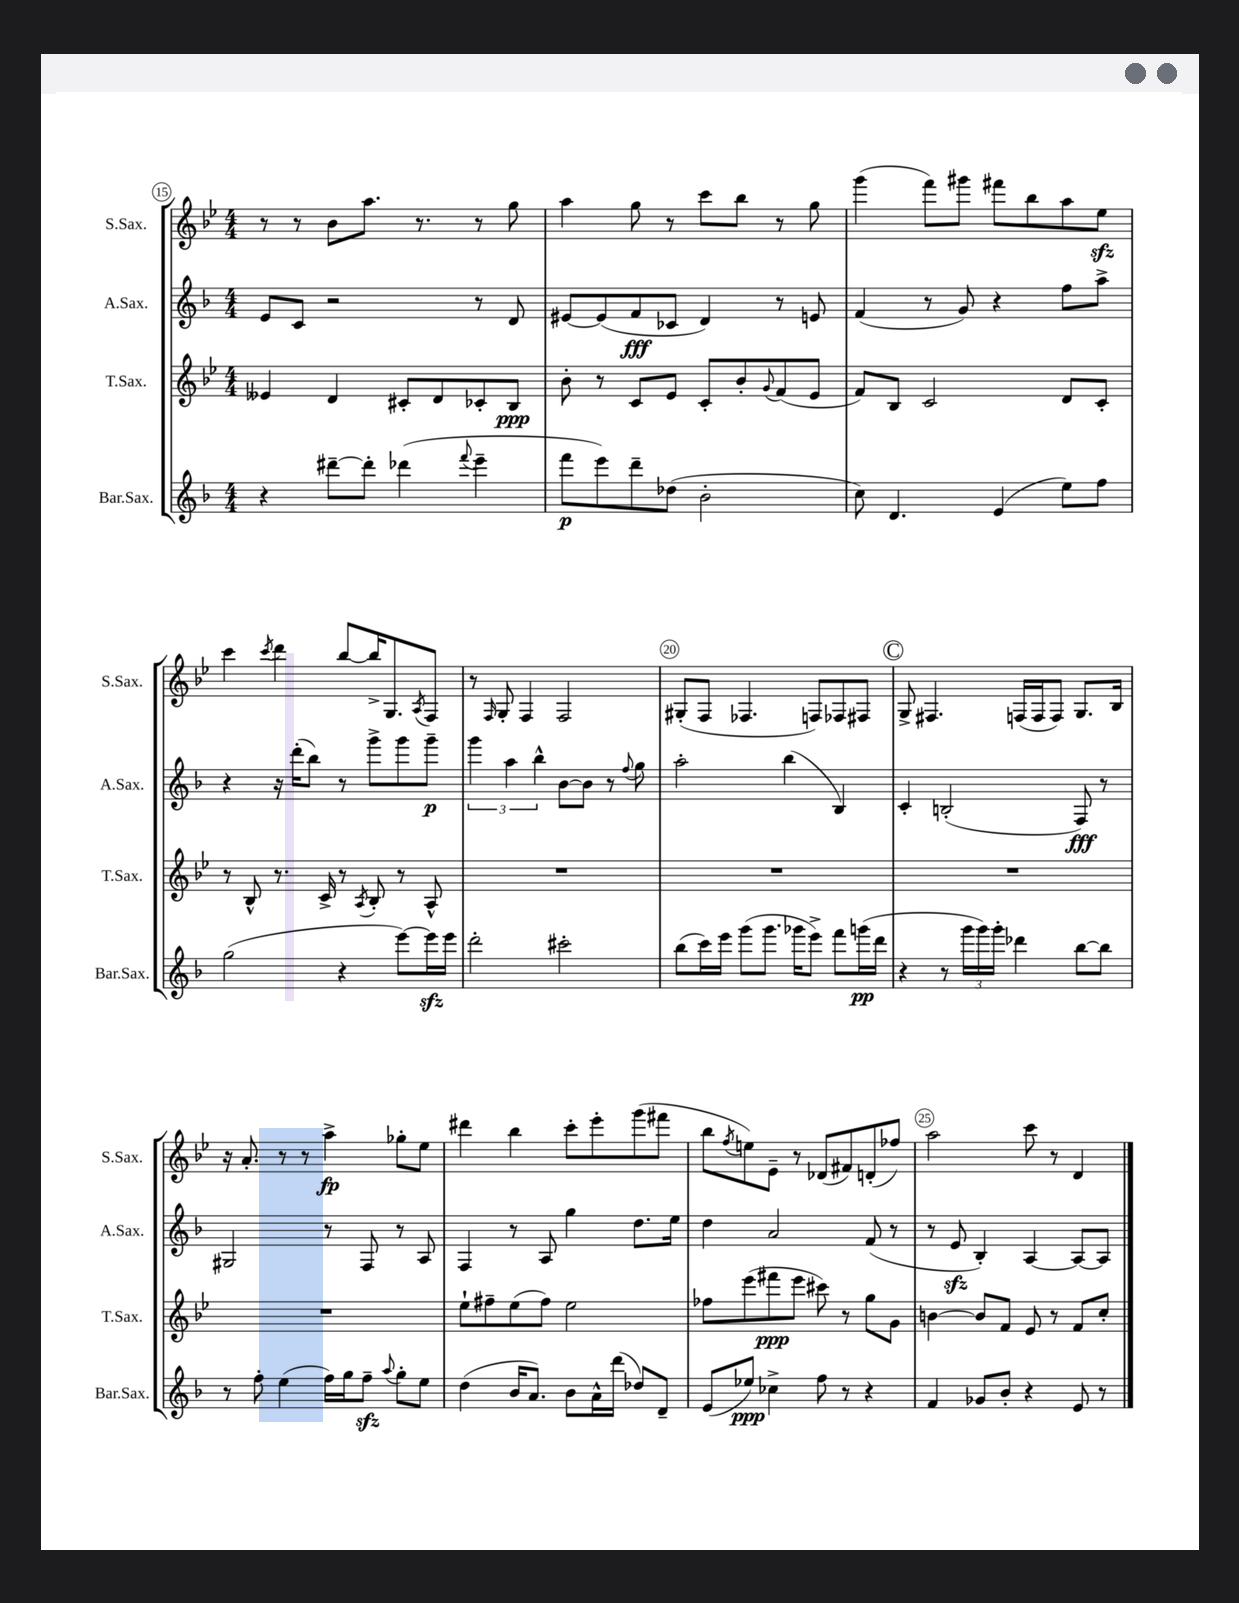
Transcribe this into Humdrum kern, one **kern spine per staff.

**kern	**kern	**kern	**kern
*staff4	*staff3	*staff2	*staff1
*clefG2	*clefG2	*clefG2	*clefG2
*k[b-]	*k[b-e-]	*k[b-]	*k[b-e-]
*M4/4	*M4/4	*M4/4	*M4/4
4r	4e--	8e	8r
.	.	8c	8r
[8ddd#~	4d	2r	8b-
8ddd#']	.	.	8.aa
(4ddd-	8c#'	.	.
.	.	.	8.r
.	8d	.	.
8qqfff	.	.	.
4eee~	8c-'	8r	8r
.	8B-	8d	8gg
=	=	=	=
8fff	8b-'	[8e#	4aa
8eee)	8r	(8e#]	.
8ddd~	8c	8f	8gg
(8dd-	8e-	8c-	8r
2b-'	8c'	4d)	8ccc
.	8b-'	.	8bb-
.	8qqg	.	.
.	(8f	8r	8r
.	8e-	8e	8gg
=	=	=	=
8cc)	8f)	(4f	(4ggg
4.d	8B-	.	.
.	2c	8r	8fff)
.	.	8g)	8ggg#
(4e	.	4r	8fff#
.	.	.	8bb-
8ee)	8d	8ff	8aa
8ff	8c'	8aa^	8ee-
=	=	=	=
(2gg	8r	4r	4ccc
.	8B-^^	.	.
.	.	.	8qccc
.	8.r	16r	4ddd
.	.	(16ddd'	.
.	.	8bb-)	.
.	16c^	.	.
4r	8r	8r	[8bb-
.	8qA	.	.
.	8B-'	8ggg^	16bb-^]
.	.	.	8.G
[8eee)	8r	8ggg	.
.	.	.	8qA
16eee]	8A^^	8ggg~	8F
16eee	.	.	.
=	=	=	=
2ddd'	1r	6ggg	8r
.	.	.	16qqF
.	.	.	8G'
.	.	6aa	.
.	.	.	4F
.	.	6bb-^^	.
2ccc#'	.	[8b-	2F
.	.	8b-]	.
.	.	8r	.
.	.	8qqff	.
.	.	8gg	.
=	=	=	=
(8bb-	1r	2aa'	(8G#'
16ccc)	.	.	8F
16eee	.	.	.
(8ggg	.	.	4.F-
8.ggg	.	.	.
.	.	(4bb-	.
16ggg-	.	.	.
8eee^)	.	.	8F)
8fff	.	4B-)	8F-
(16ggg	.	.	8F#
16ddd	.	.	.
=	=	=	=
4r	1r	4c'	8G^
.	.	.	4.F#
8r	.	(2B'	.
24ggg	.	.	.
24ggg)	.	.	.
24ggg'	.	.	.
4ddd-	.	.	(16F
.	.	.	16F
.	.	.	8F)
[8bb-	.	8F)	8.G
8bb-]	.	8r	.
.	.	.	16B-
=	=	=	=
8r	1r	2G#	16r
.	.	.	8.a'
8ff'	.	.	.
(4ee	.	.	8r
.	.	.	8r
16ff)	.	8r	4aa^
16gg	.	.	.
8ff~	.	8F	.
8qqaa	.	.	.
8gg'	.	8r	8gg-'
8ee	.	8A	8ee-
=	=	=	=
(4dd	8ee-`	4F	4ddd#
.	8ff#~	.	.
16b-	(8ee-	8r	4bb-
8.a)	.	.	.
.	8ff#)	8A	.
8b-	2ee-	4gg	8ccc'
16a^^	.	.	8eee-'
(16ddd	.	.	.
8dd-)	.	8.dd	(8ggg
8d~	.	.	8fff#
.	.	16ee	.
=	=	=	=
(8e	8ff-	4dd	8bb-
.	.	.	8qff
8ee-)	(8eee-	.	8ee)
4cc-^	8fff#	2a	8e-~
.	8eee-	.	8r
8ff	8ccc#)	.	(8d-
8r	8r	.	8f#)
4r	8gg	(8f	(8d'
.	8g	8r	8ff-)
=	=	=	=
4f	[4b	8r	2aa
.	.	8e	.
8g-	8b]	4B-')	.
8b-'	8f	.	.
4r	8e-	[4A	8ccc
.	8r	.	8r
8e	8f	8A_	4d
8r	8cc'	8A]	.
==	==	==	==
*-	*-	*-	*-
